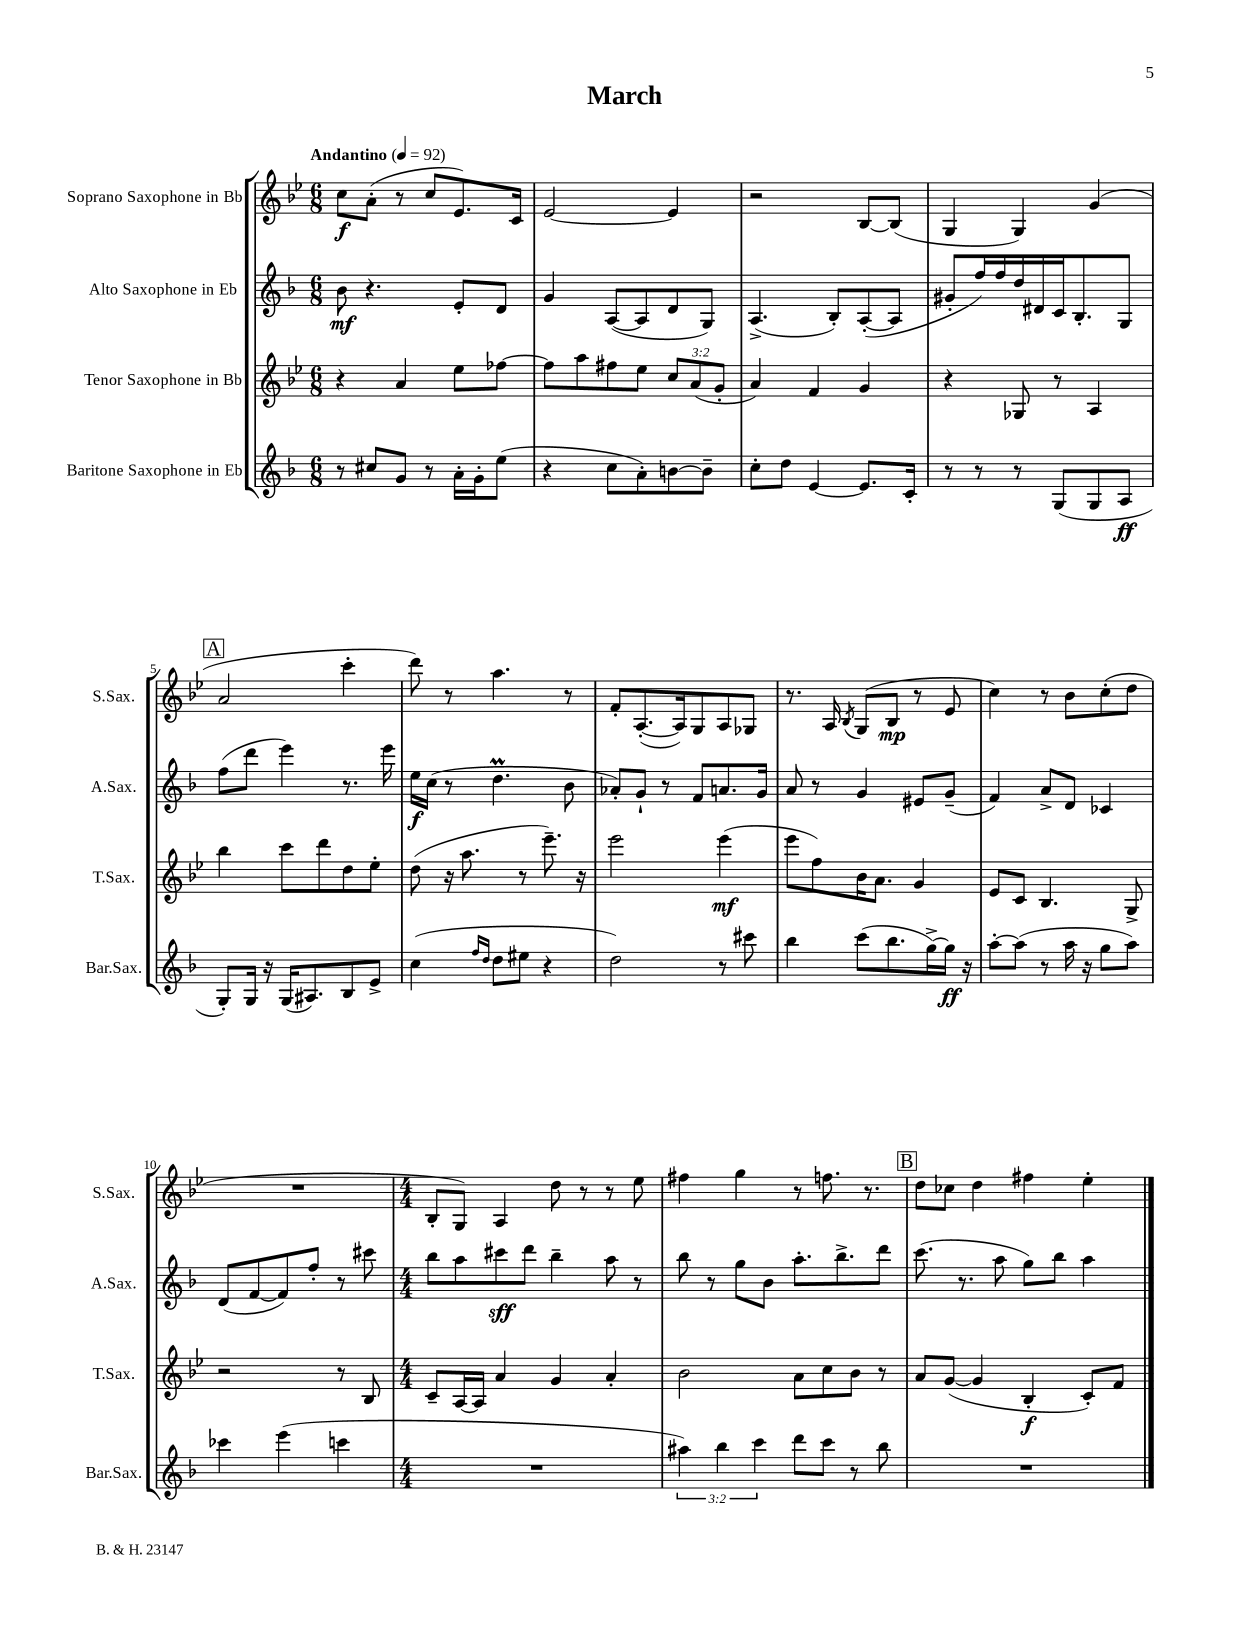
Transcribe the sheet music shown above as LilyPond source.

\header { title = "March" }
<<
\new StaffGroup <<
\new Staff = "s0" \with { instrumentName = "Soprano Saxophone in Bb" shortInstrumentName = "S.Sax." } {
    \clef treble \key bes \major \numericTimeSignature \time 6/8 \tempo "Andantino" 4 = 92
    \autoBeamOff c''8[\f a'8]-.( r8 c''8[ ees'8.) c'16] |
    ees'2~ ees'4 |
    r2 bes8[~ bes8]( |
    g4 g4) g'4( |
    \mark \markup { \box "A" } a'2 c'''4-. |
    d'''8) r8 a''4. r8 |
    f'8[-. a8.~-.( a16) g8 a8 ges8] |
    r8. a16 \acciaccatura { bes8 } g8[( bes8]\mp r8 ees'8 |
    c''4) r8 bes'8[ c''8-.( d''8] |
    R2. |
    \numericTimeSignature \time 4/4 bes8[-. g8]) a4 d''8 r8 r8 ees''8 |
    fis''4 g''4 r8 f''8. r8. |
    \mark \markup { \box "B" } d''8[ ces''8] d''4 fis''4 ees''4-. \bar "|." |
}
\new Staff = "s1" \with { instrumentName = "Alto Saxophone in Eb" shortInstrumentName = "A.Sax." } {
    \clef treble \key f \major \numericTimeSignature \time 6/8
    \autoBeamOff bes'8\mf r4. e'8[-. d'8] |
    g'4 a8[~( a8 d'8 g8]) |
    a4.->( bes8[-.) a8~-.( a8] |
    gis'8[-. f''16) f''16 d''16 dis'16 c'16 bes8.-. g8] |
    \mark \markup { \box "A" } f''8[( d'''8] e'''4) r8. e'''16 |
    e''16[\f c''16]( r8 d''4.\prall bes'8 |
    aes'8[-.) g'8]-! r8 f'8[ a'8. g'16] |
    a'8 r8 g'4 eis'8[ g'8]--( |
    f'4) a'8[-> d'8] ces'4 |
    d'8[( f'8~ f'8) f''8]-. r8 cis'''8 |
    \numericTimeSignature \time 4/4 bes''8[ a''8 cis'''8\sff d'''8] bes''4-- a''8 r8 |
    bes''8 r8 g''8[ bes'8] a''8.[-. bes''8.-> d'''8] |
    \mark \markup { \box "B" } c'''8.( r8. a''8 g''8[) bes''8] a''4 \bar "|." |
}
\new Staff = "s2" \with { instrumentName = "Tenor Saxophone in Bb" shortInstrumentName = "T.Sax." } {
    \clef treble \key bes \major \numericTimeSignature \time 6/8 \override Staff.TupletNumber.text = #tuplet-number::calc-fraction-text
    \autoBeamOff r4 a'4 ees''8[ fes''8]~ |
    fes''8[ a''8 fis''8 ees''8] \tuplet 3/2 { c''8[ a'8( g'8]-. } |
    a'4) f'4 g'4 |
    r4 ges8 r8 a4 |
    \mark \markup { \box "A" } bes''4 c'''8[ d'''8 d''8 ees''8]-. |
    d''8( r16 a''8. r8 ees'''8.--) r16 |
    ees'''2 ees'''4\mf( |
    ees'''8[ f''8) bes'16 a'8.] g'4 |
    ees'8[ c'8] bes4. g8-> |
    r2 r8 bes8 |
    \numericTimeSignature \time 4/4 c'8[-- a16~ a16] a'4 g'4 a'4-. |
    bes'2 a'8[ c''8 bes'8] r8 |
    \mark \markup { \box "B" } a'8[ g'8]~( g'4 bes4-.\f c'8[-.) f'8] \bar "|." |
}
\new Staff = "s3" \with { instrumentName = "Baritone Saxophone in Eb" shortInstrumentName = "Bar.Sax." } {
    \clef treble \key f \major \numericTimeSignature \time 6/8 \override Staff.TupletNumber.text = #tuplet-number::calc-fraction-text
    \autoBeamOff r8 cis''8[ g'8] r8 a'16[-. g'16-. e''8]( |
    r4 c''8[ a'8-.) b'8~ b'8]-- |
    c''8[-. d''8] e'4~ e'8.[ c'16]-. |
    r8 r8 r8 g8[( g8 a8]\ff |
    \mark \markup { \box "A" } g8[-.) g16] r16 g16[( ais8.) bes8 e'8]-> |
    c''4( \grace { f''16[ d''16] } d''8[ eis''8] r4 |
    d''2) r8 cis'''8 |
    bes''4 c'''8[( bes''8. g''16~->) g''16]\ff r16 |
    a''8[~-. a''8]( r8 a''16 r16 g''8[ a''8]) |
    ces'''4 e'''4( c'''4 |
    \numericTimeSignature \time 4/4 R1 |
    \tuplet 3/2 { ais''4) bes''4 c'''4 } d'''8[ c'''8] r8 bes''8 |
    \mark \markup { \box "B" } R1 \bar "|." |
}
>>
>>
